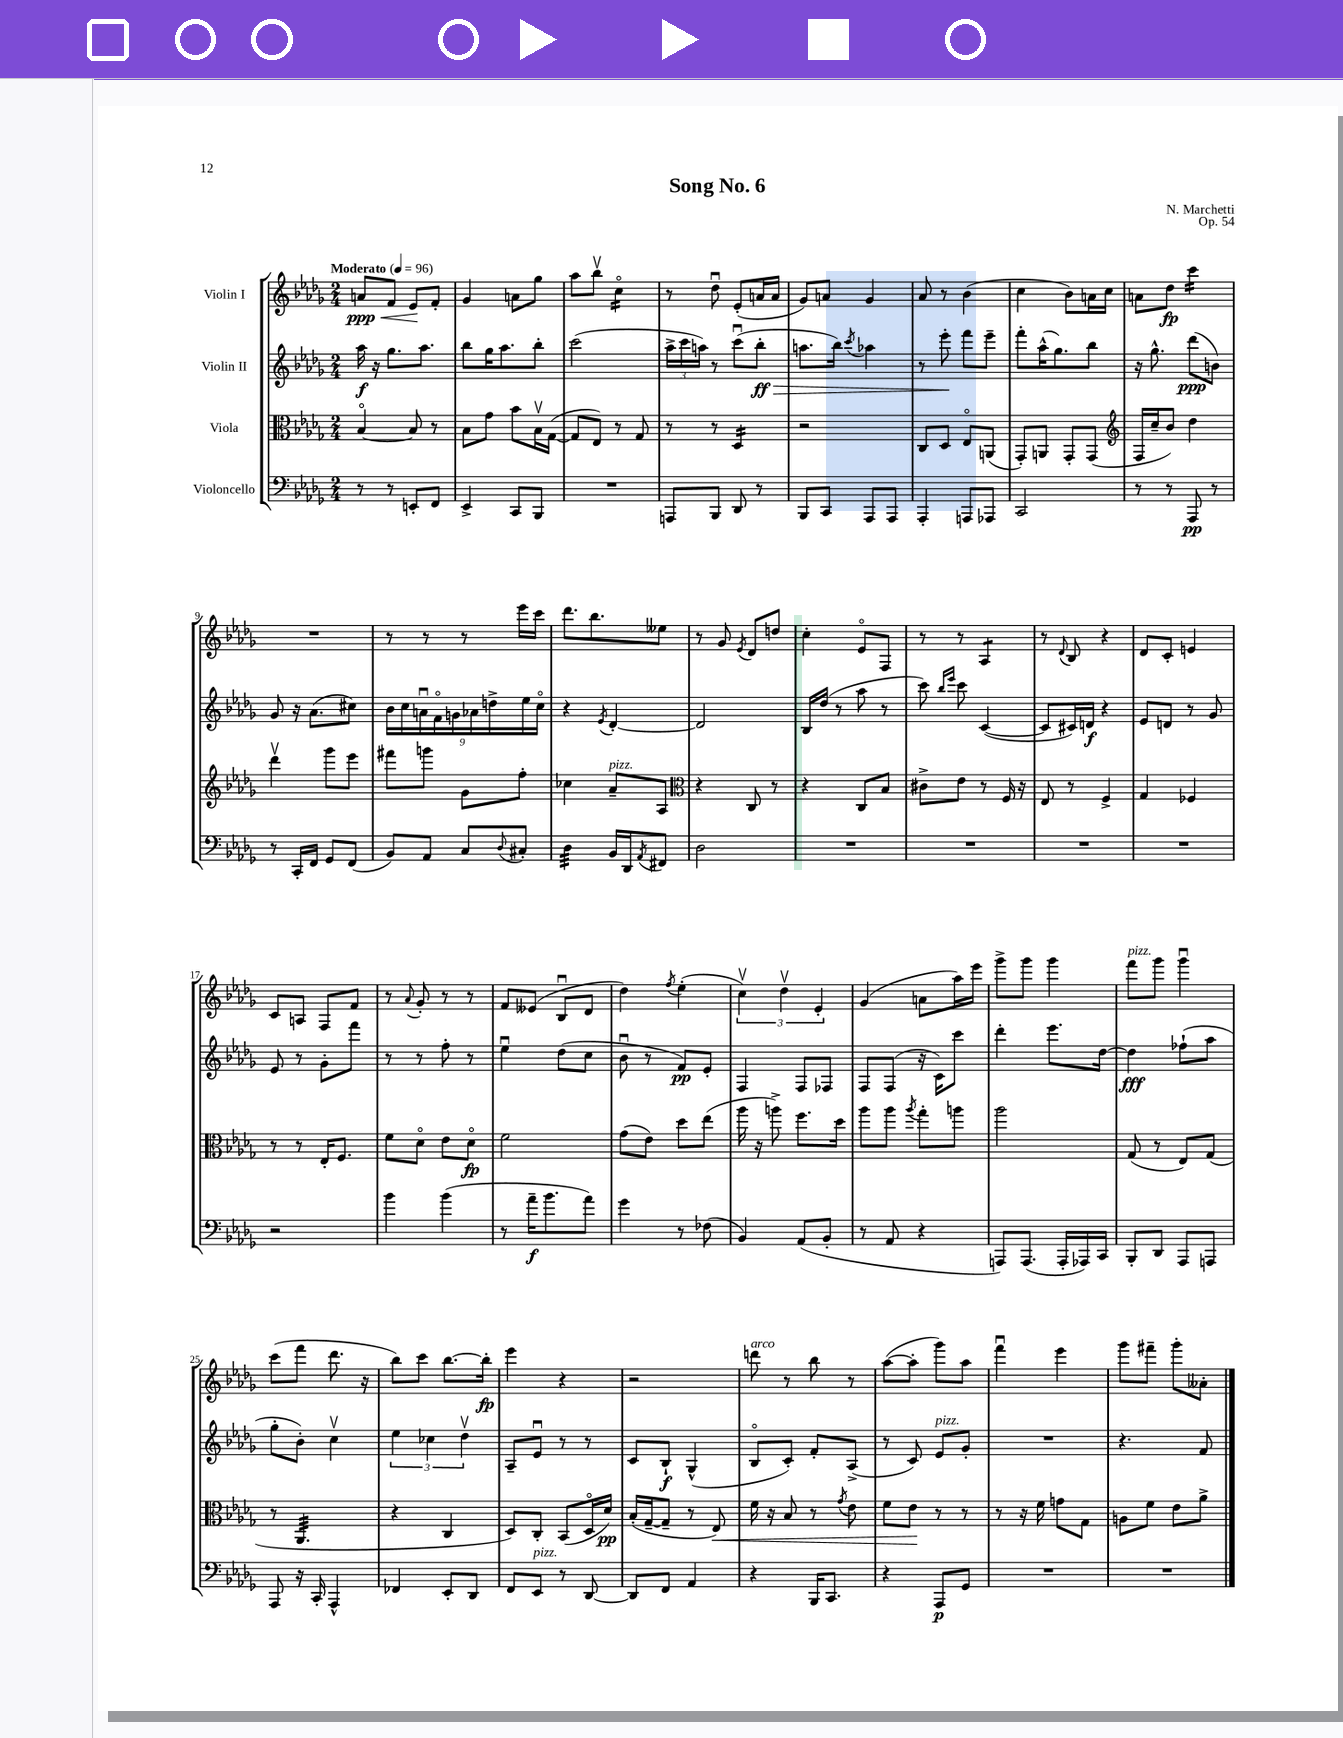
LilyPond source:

\header { title = "Song No. 6" composer = "N. Marchetti" opus = "Op. 54" }
<<
\new StaffGroup <<
\new Staff = "s0" \with { instrumentName = "Violin I" } {
    \clef treble \key des \major \numericTimeSignature \time 2/4 \tempo "Moderato" 4 = 96
    a'8\ppp\< f'8 ees'8\! f'8-. |
    ges'4 a'8 ges''8 |
    aes''8 bes''8\upbow c''4:16\flageolet |
    r8 des''8\downbow ees'8-.( a'16 a'16 |
    ges'8) a'8 ges'4 |
    aes'8 r8 bes'4( |
    c''4 bes'8) a'16 c''16 |
    a'8 des''8\fp c'''4:16 |
    R2 |
    r8 r8 r8 ees'''16 c'''16 |
    des'''8. bes''8. eeses''8 |
    r8 ges'8 \acciaccatura { ees'8 } des'8 d''8 |
    c''4-. ees'8\flageolet f8 |
    r8 r8 aes4:8 |
    r8 \appoggiatura { des'8 } bes8 r4 |
    des'8 c'8-. e'4 |
    c'8 a8 f8 f'8 |
    r8 \appoggiatura { aes'8 } ges'8-. r8 r8 |
    f'8 eeses'8( bes8\downbow des'8 |
    des''4) \acciaccatura { f''8 } ees''4-.( |
    \tuplet 3/2 { c''4\upbow) des''4\upbow ees'4-. } |
    ges'4( a'8 aes''16) ees'''16 |
    ges'''8-> ges'''8 ges'''4 |
    f'''8^\markup { \italic "pizz." } ges'''8 ges'''4\downbow |
    c'''8( f'''8 des'''8. r16 |
    bes''8) c'''8 bes''8.~ bes''16-.\fp |
    ees'''4 r4 |
    r2 |
    d'''8^\markup { \italic "arco" } r8 bes''8 r8 |
    aes''8~( aes''8-. ges'''8) aes''8 |
    f'''4\downbow ees'''4 |
    ges'''8 fis'''8-- ges'''8-. aeses'8-. \bar "|." |
}
\new Staff = "s1" \with { instrumentName = "Violin II" } {
    \clef treble \key des \major \numericTimeSignature \time 2/4
    aes''16\f r16 ges''8. aes''8. |
    bes''8 ges''16 aes''8. bes''8-. |
    c'''2( |
    \tuplet 3/2 { aes''16-> c'''16 a''16) } r8 c'''8\downbow( bes''8-.\ff\> |
    a''8. bes''16) \acciaccatura { c'''8 } aes''4 |
    r8 ees'''8-.\! f'''8 ees'''8-- |
    f'''8-. aes''16-^( ges''8.) bes''8 |
    r16 ges''8.-^ des'''8\ppp( b'8) |
    ges'8 r16 aes'8.( cis''8) |
    \tuplet 9/8 { bes'16 c''16 a'16\downbow f'16\flageolet g'16 aes'16 d''16-> ees''16 c''16\flageolet } |
    r4 \acciaccatura { ees'8 } des'4~-. |
    des'2 |
    bes16 des''16( r8 aes''8 r8 |
    c'''8) \grace { bes''16 ees'''16 } c'''8 c'4~( |
    c'8 cis'16) d'16\f r4 |
    ees'8 d'8 r8 ges'8 |
    ees'8 r8 ges'8-. f'''8 |
    r8 r8 f''8-. r8 |
    ees''4\downbow des''8( c''8 |
    bes'8\downbow r8 f'8\pp) ees'8-. |
    f4 f8 fes8 |
    f8 f8( r16 c'16) c'''8 |
    des'''4-. ees'''8. des''16~ |
    des''4\fff fes''8-!( aes''8 |
    ges''8-. bes'8-.) c''4\upbow |
    \tuplet 3/2 { ees''4 ces''4 des''4\upbow } |
    aes8-- ees'8\downbow r8 r8 |
    c'8 bes8-!\f ges4-^( |
    bes8\flageolet c'8-.) f'8-. aes8->( |
    r8 c'8) ees'8^\markup { \italic "pizz." } ges'8-. |
    R2 |
    r4. f'8 \bar "|." |
}
\new Staff = "s2" \with { instrumentName = "Viola" } {
    \clef alto \key des \major \numericTimeSignature \time 2/4
    bes4~\flageolet bes8 r8 |
    bes8 ges'8 bes'8 bes16\upbow ges16~( |
    ges8 ees8) r8 ges8 |
    r8 r8 des4:16 |
    r2 |
    c8 des8 ees8\flageolet a,8( |
    ges,8-.) a,8 ges,8-. ges,8( |
    \clef treble f16 c''16-- bes'8) des''4 |
    des'''4\upbow ges'''8 ees'''8 |
    fis'''8 g'''8 ges'8 f''8-. |
    ces''4 aes'8--^\markup { \italic "pizz." } aes8 |
    \clef alto r4 c8 r8 |
    r4 c8 bes8 |
    cis'8-> ees'8 r8 f16 r16 |
    ees8 r8 f4-> |
    ges4 fes4 |
    r8 r8 ees16-. f8. |
    f'8 des'8\flageolet ees'8 des'8\flageolet\fp |
    f'2 |
    ges'8( ees'8) des''8 ees''8( |
    aes''16 r16 a''8->) f''8. des''16 |
    aes''8 aes''8 \acciaccatura { aes''8 } ges''8-. a''8 |
    aes''2 |
    ges8( r8 ees8) ges8( |
    r8 aes,4.:32 |
    r4 c4 |
    des8) c8-. bes,8( des16\flageolet des'16\pp) |
    bes16-.( ges16~-- ges8-- r8 ees8\<) |
    f'16 r16 bes8 r8 \acciaccatura { ges'8 } ees'8 |
    f'8 ees'8\! r8 r8 |
    r8 r16 f'16 g'8 ges8 |
    a8 f'8 ees'8 aes'8-> \bar "|." |
}
\new Staff = "s3" \with { instrumentName = "Violoncello" } {
    \clef bass \key des \major \numericTimeSignature \time 2/4
    r8 r8 e,8-. f,8 |
    ees,4-> c,8 bes,,8 |
    R2 |
    a,,8 bes,,8 des,8 r8 |
    bes,,8 c,8 aes,,8 aes,,8 |
    aes,,4-. a,,8 aes,,8 |
    c,2 |
    r8 r8 aes,,8\pp r8 |
    r8 c,16-. f,16 ges,8 f,8( |
    bes,8) aes,8 c8 \appoggiatura { des8 } cis8-. |
    des4:32 bes,16 des,16 \acciaccatura { aes,8 } fis,8 |
    des2 |
    R2 |
    R2 |
    R2 |
    R2 |
    r2 |
    bes'4 bes'4( |
    r8 aes'16--\f bes'8. aes'8) |
    ges'4 r8 fes8( |
    bes,4) aes,8( bes,8-. |
    r8 aes,8 r4 |
    a,,8) a,,8.( a,,16-. aes,,16) c,16 |
    bes,,8-. des,8 aes,,8 a,,8 |
    aes,,8 r16 c,16-. aes,,4-^ |
    fes,4 ees,8-. des,8 |
    f,8 ees,8^\markup { \italic "pizz." } r8 des,8~ |
    des,8 f,8 aes,4 |
    r4 bes,,16 c,8. |
    r4 aes,,8\p ges,8 |
    R2 |
    R2 \bar "|." |
}
>>
>>
